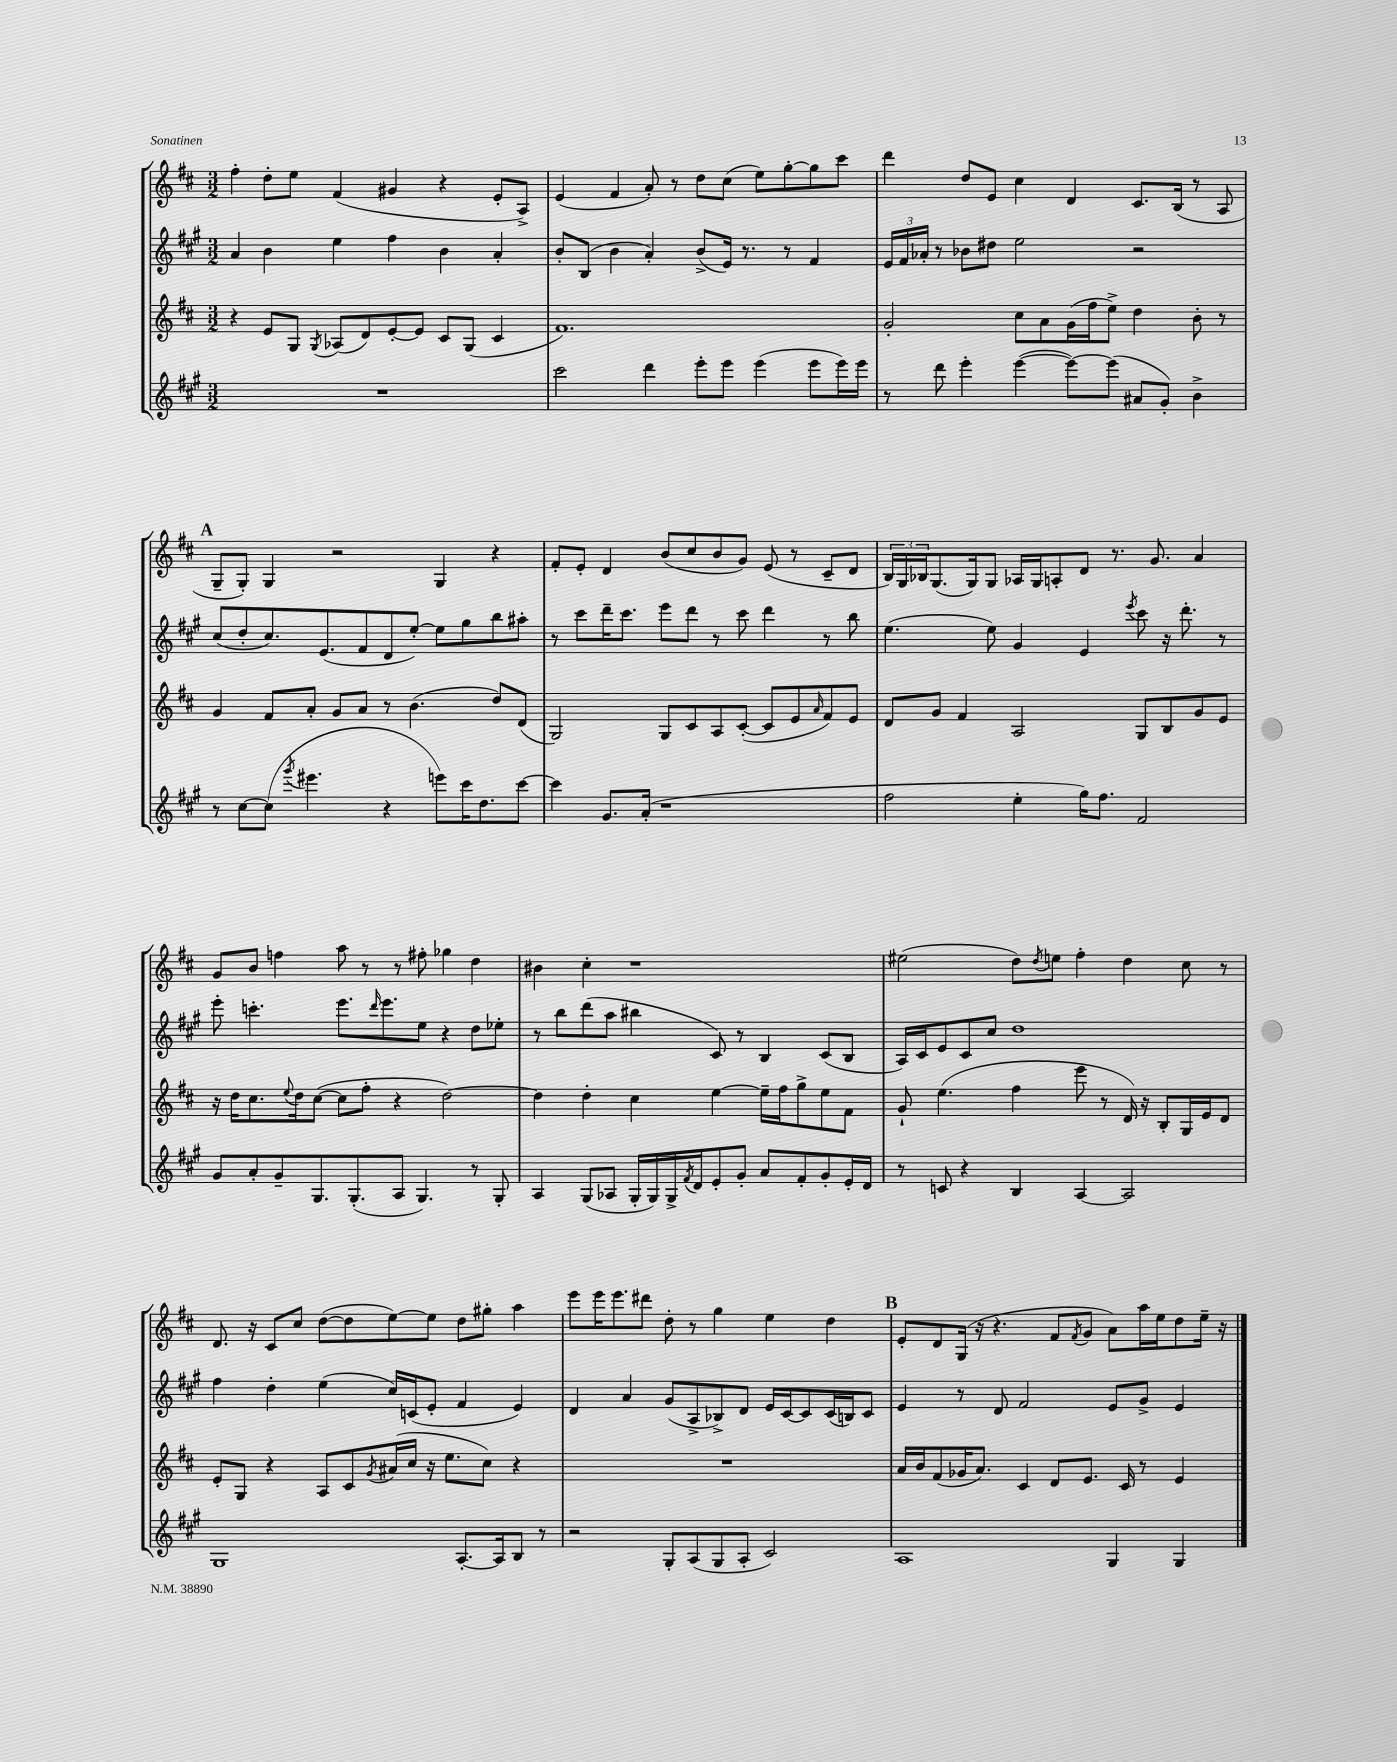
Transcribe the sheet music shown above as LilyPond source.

<<
\new StaffGroup <<
\new Staff = "s0" {
    \clef treble \key d \major \numericTimeSignature \time 3/2
    fis''4-. d''8-. e''8 fis'4( gis'4 r4 e'8-. a8->) |
    e'4( fis'4 a'8-.) r8 d''8 cis''8( e''8) g''8~-. g''8 cis'''8 |
    d'''4 d''8 e'8 cis''4 d'4 cis'8. b16( r8 a8 |
    \mark \markup { \bold "A" } g8-- g8-.) g4 r2 g4 r4 |
    fis'8-. e'8-. d'4 b'8( cis''8 b'8 g'8) e'8( r8 cis'8-- d'8 |
    \tuplet 3/2 { b16) g16 bes16 } g8.( g16) g8 aes16 g16 a8-. d'8 r8. g'8. a'4 |
    g'8 b'8 f''4 a''8 r8 r8 fis''8-. ges''4 d''4 |
    bis'4 cis''4-. r1 |
    eis''2( d''8) \acciaccatura { d''8 } e''8 fis''4-. d''4 cis''8 r8 |
    d'8. r16 cis'8 cis''8 d''8~( d''8 e''8~) e''8 d''8 gis''8-. a''4 |
    e'''8 e'''16 e'''8. dis'''8 d''8-. r8 g''4 e''4 d''4 |
    \mark \markup { \bold "B" } e'8-. d'8 g16( r16 r4. fis'8 \acciaccatura { fis'8 } g'8 a'8) a''16 e''16 d''8 e''16-- r16 \bar "|." |
}
\new Staff = "s1" {
    \clef treble \key a \major \numericTimeSignature \time 3/2
    a'4 b'4 e''4 fis''4 b'4 a'4-. |
    b'8-. b8( b'4 a'4-.) b'8->( e'16) r8. r8 fis'4 |
    \tuplet 3/2 { e'16 fis'16 aes'16-. } r8 bes'8 dis''8 e''2 r2 |
    \mark \markup { \bold "A" } cis''8( d''8-. cis''8.) e'8.( fis'8 d'8 e''8~-.) e''8 gis''8 b''8 ais''8-. |
    r8 cis'''8 d'''16-- cis'''8. e'''8 d'''8 r8 cis'''8 d'''4 r8 b''8 |
    e''4.( e''8) gis'4 e'4 \acciaccatura { e'''8 } cis'''8 r16 d'''8.-. r8 |
    e'''8-. c'''4.-. e'''8. \grace { d'''16 } e'''8. e''8 r4 d''8 ees''8-. |
    r8 b''8 d'''8( a''8 bis''4 cis'8) r8 b4 cis'8( b8 |
    a16) cis'16 e'8 cis'8 cis''8 d''1 |
    fis''4 d''4-. e''4( cis''16) c'16( e'8-. fis'4 e'4) |
    d'4 a'4 gis'8( a8-> bes8->) d'8 e'16 cis'16~ cis'8 cis'16( b16) cis'8 |
    \mark \markup { \bold "B" } e'4 r8 d'8 fis'2 e'8 gis'8-> e'4 \bar "|." |
}
\new Staff = "s2" {
    \clef treble \key d \major \numericTimeSignature \time 3/2
    r4 e'8 g8 \acciaccatura { g8 } aes8( d'8) e'8~-. e'8 cis'8 g8( cis'4 |
    fis'1.) |
    g'2-. cis''8 a'8 g'16( fis''16 e''8->) d''4 b'8-. r8 |
    \mark \markup { \bold "A" } g'4 fis'8 a'8-. g'8 a'8 r8 b'4.( d''8) d'8( |
    g2) g8 cis'8 a8 cis'8~-.( cis'8 e'8 \grace { a'16 } fis'8) e'8 |
    d'8 g'8 fis'4 a2 g8 b8 g'8 e'8 |
    r16 d''16 cis''8. \appoggiatura { e''8 } d''16 cis''8~( cis''8 fis''8-. r4 d''2~) |
    d''4 d''4-. cis''4 e''4~ e''16-- fis''16 g''8-> e''8 fis'8 |
    g'8-! e''4.( fis''4 e'''8 r8 d'16) r16 b8-. g16 e'16 d'8 |
    e'8-. g8 r4 a8 cis'8 \acciaccatura { g'8 } ais'16( cis''16 r16 e''8. cis''8) r4 |
    R1. |
    \mark \markup { \bold "B" } a'16 b'16 fis'8( ges'16 a'8.) cis'4 d'8 e'8. cis'16 r8 e'4 \bar "|." |
}
\new Staff = "s3" {
    \clef treble \key a \major \numericTimeSignature \time 3/2
    R1. |
    cis'''2 d'''4 e'''8-. e'''8 e'''4( e'''8 e'''16) e'''16 |
    r8 d'''8 e'''4-. e'''4~( e'''8~) e'''8( ais'8 gis'8-.) b'4-> |
    \mark \markup { \bold "A" } r8 cis''8~ cis''8( \acciaccatura { gis'''8 } eis'''4. r4 e'''8) cis'''16 d''8. cis'''8~ |
    cis'''4 gis'8. a'16-.( r1 |
    fis''2 e''4-. gis''16) fis''8. fis'2 |
    gis'8 a'8-. gis'8-- gis8. gis8.-.( a8 gis4.) r8 gis8-. |
    a4 gis8( aes8 gis16-. gis16) gis16-> \acciaccatura { fis'8 } d'16 e'8-. gis'8-. a'8 fis'8-. gis'8-. e'16-. d'16 |
    r8 c'8 r4 b4 a4~ a2 |
    gis1 a8.~-. a16 b8 r8 |
    r2 gis8-. a8( gis8 a8-. cis'2) |
    \mark \markup { \bold "B" } a1 gis4 gis4 \bar "|." |
}
>>
>>
\layout { \context { \Score \remove "Bar_number_engraver" } }
